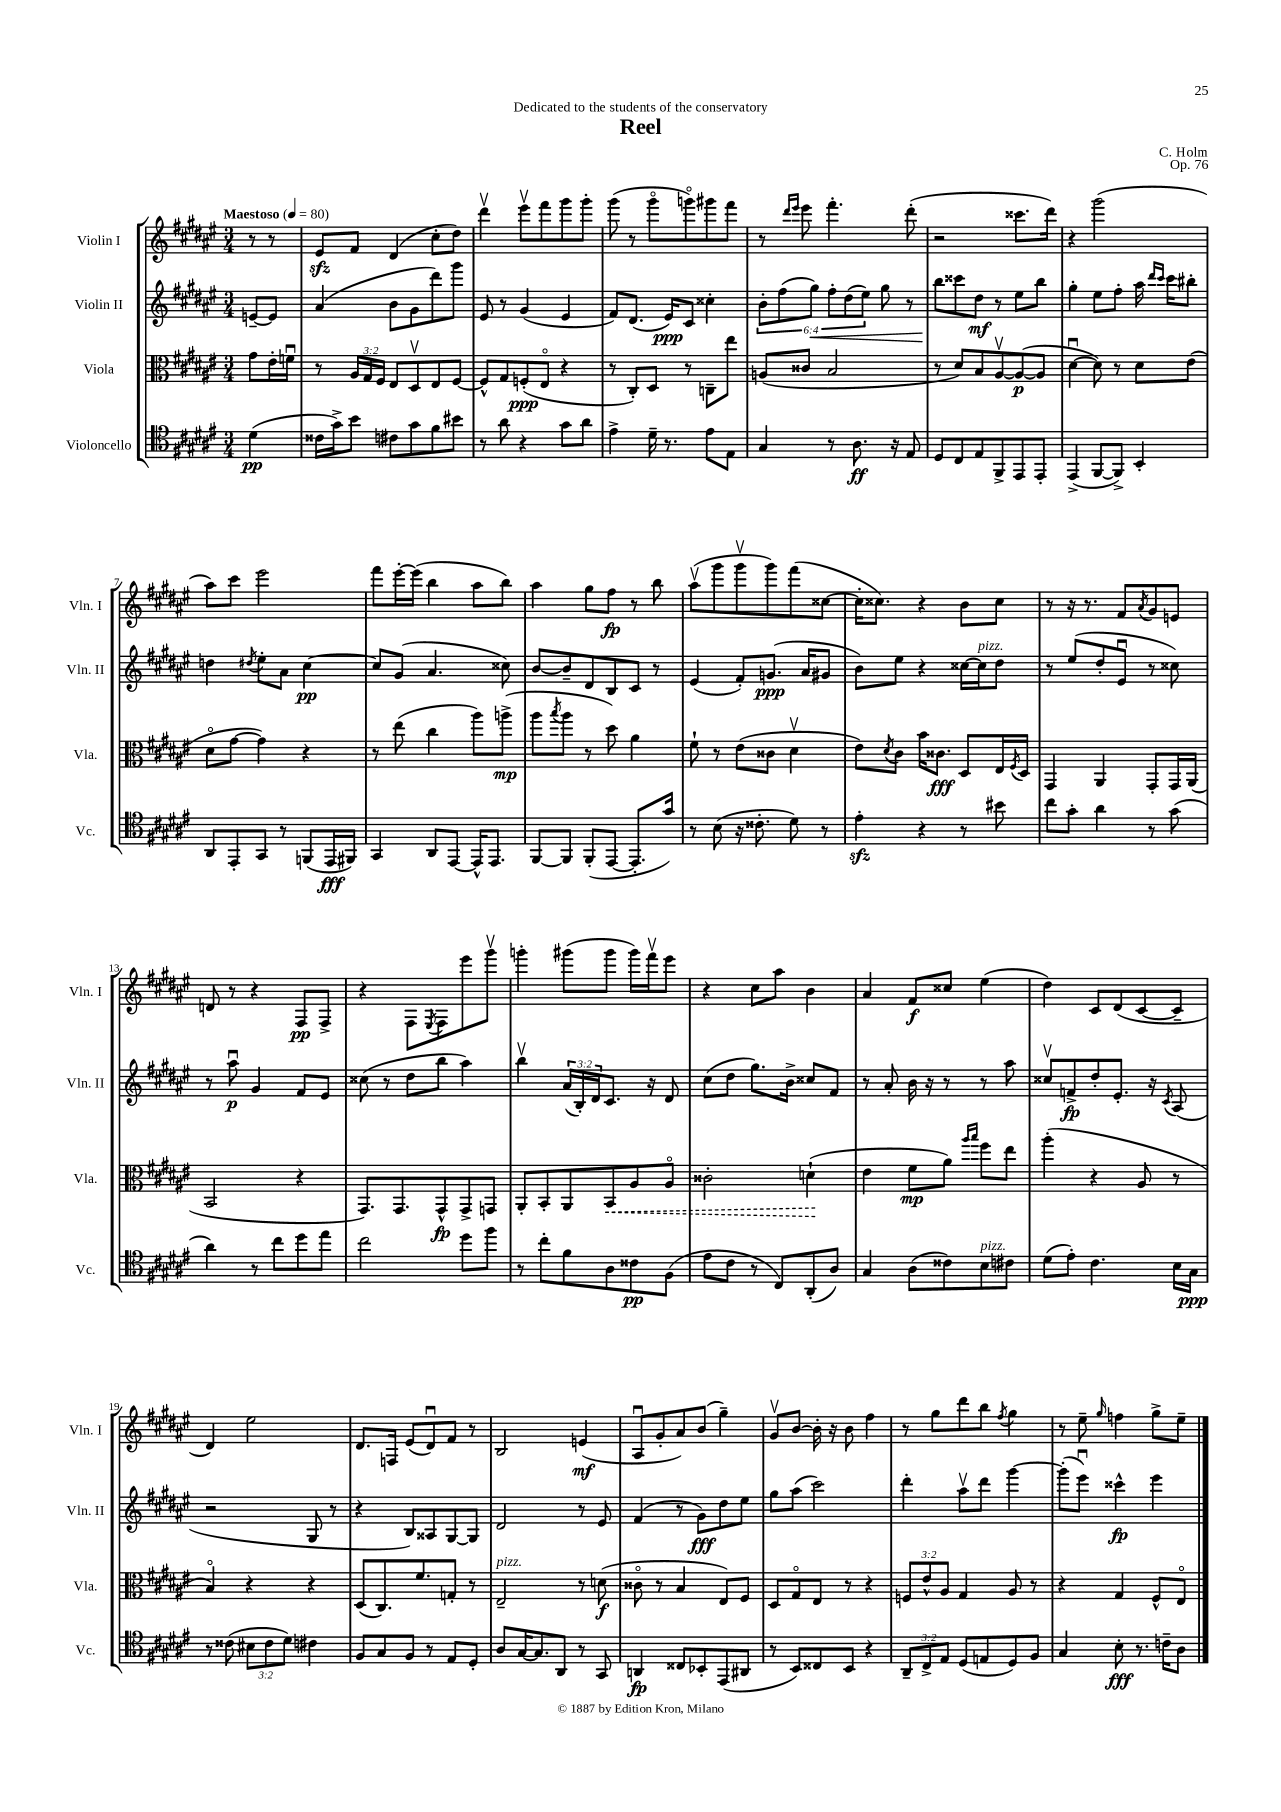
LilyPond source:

\header { title = "Reel" composer = "C. Holm" dedication = "Dedicated to the students of the conservatory" opus = "Op. 76" }
<<
\new StaffGroup <<
\new Staff = "s0" \with { instrumentName = "Violin I" shortInstrumentName = "Vln. I" } {
    \clef treble \key fis \major \numericTimeSignature \time 3/4 \partial 4 \tempo "Maestoso" 4 = 80
    r8 r8 |
    eis'8\sfz fis'8 dis'4( cis''8-. dis''8) |
    dis'''4\upbow eis'''8\upbow fis'''8 gis'''8 gis'''8-. |
    gis'''8( r8 gis'''8\flageolet g'''8\flageolet) gis'''8 fis'''8 |
    r8 \grace { dis'''16 eis'''16 } eis'''8 fis'''4.-. dis'''8-.( |
    r2 cisis'''8. dis'''16) |
    r4 gis'''2( |
    ais''8) cis'''8 eis'''2 |
    fis'''8 eis'''16~-. eis'''16( b''4 ais''8 b''8) |
    ais''4 gis''8 fis''8\fp r8 b''8 |
    ais''8\upbow( gis'''8 gis'''8\upbow gis'''8) fis'''8( cisis''8~ |
    cisis''16-. cisis''8.) r4 b'8 cisis''8 |
    r8 r16 r8. fis'8 \acciaccatura { ais'8 } gis'8 e'8 |
    d'8 r8 r4 fis8\pp fis8-> |
    r4 fis8 \acciaccatura { eis8 } fis8 eis'''8 gis'''8\upbow |
    g'''4-. gis'''8( gis'''8 gis'''16) fis'''16\upbow eis'''8 |
    r4 cis''8 ais''8 b'4 |
    ais'4 fis'8\f cisis''8 eis''4( |
    dis''4) cis'8 dis'8( cis'8~ cis'8-- |
    dis'4) eis''2 |
    dis'8. f16 eis'8( dis'8\downbow) fis'8 r8 |
    b2 e'4\mf( |
    ais8\downbow gis'8-. ais'8) b'8( gis''4--) |
    gis'8\upbow b'8~ b'16-. r16 b'8 fis''4 |
    r8 gis''8 dis'''8 b''8 \acciaccatura { fis''8 } gis''4 |
    r8 eis''8-- \grace { gis''16 } f''4 gis''8-> eis''8-- \bar "|." |
}
\new Staff = "s1" \with { instrumentName = "Violin II" shortInstrumentName = "Vln. II" } {
    \clef treble \key fis \major \numericTimeSignature \time 3/4 \override Staff.TupletNumber.text = #tuplet-number::calc-fraction-text \partial 4
    e'8~-- e'8 |
    ais'4( b'8 gis'8 dis'''8) gis'''8 |
    eis'8 r8 gis'4( eis'4 |
    fis'8) dis'8.( eis'16\ppp) cis'8 cisis''4-. |
    \tuplet 6/4 { b'8-. fis''8( gis''8\<) fis''8-. dis''8( eis''8) } gis''8 r8 |
    b''8\! cisis'''8 dis''8\mf r8 eis''8 b''8 |
    gis''4-. eis''8 fis''8-. ais''16 \grace { dis'''16 cis'''16 } cis'''16 bis''8-. |
    d''4 \acciaccatura { dis''8 } eis''8-. ais'8 cis''4~\pp |
    cis''8 gis'8( ais'4. cisis''8) |
    b'8~ b'8-- dis'8 b8 cis'8 r8 |
    eis'4( fis'8-.) g'8.\ppp( ais'16 gis'8 |
    b'8) eis''8 r4 cisis''16~ cisis''16^\markup { \italic "pizz." } dis''8 |
    r8 eis''8( dis''8-. eis'8\downbow r8 cisis''8) |
    r8 ais''8\downbow\p gis'4 fis'8 eis'8 |
    cisis''8( r8 dis''8 b''8 ais''4) |
    b''4\upbow \tuplet 3/2 { ais'16( b16-.) dis'16 } cis'8. r16 dis'8 |
    cis''8( dis''8 gis''8.) b'16-> cisis''8 fis'8 |
    r8 ais'8-. b'16 r16 r8 r8 ais''8 |
    cisis''8\upbow f'8->\fp dis''8-. eis'8.-. r16 \acciaccatura { cis'8 } ais8( |
    r2 gis8 r8 |
    r4 b8) aisis8 gis8~ gis8 |
    dis'2 r8 eis'8 |
    fis'4( r8 gis'8\fff) dis''8 eis''8 |
    gis''8 ais''8( cis'''2) |
    dis'''4-. ais''8\upbow dis'''8 gis'''4~ |
    gis'''8-.( eis'''8\downbow) cisis'''4-^\fp eis'''4 \bar "|." |
}
\new Staff = "s2" \with { instrumentName = "Viola" shortInstrumentName = "Vla." } {
    \clef alto \key fis \major \numericTimeSignature \time 3/4 \override Staff.TupletNumber.text = #tuplet-number::calc-fraction-text \partial 4
    gis'8 eis'16-. f'16\downbow |
    r8 \tuplet 3/2 { ais16 gis16 fis16 } eis8 dis8\upbow eis8 fis8~ |
    fis8-^ gis8 f8-.\ppp( eis8\flageolet r4 |
    r8 cis8-.) dis8 r8 c8-- eis''8 |
    a8( cisis'8 b2 |
    r8 dis'8) b8 ais8~\upbow ais8~\p( ais8 |
    dis'4~\downbow dis'8) r8 dis'8 eis'8( |
    dis'8\flageolet gis'8~ gis'4) r4 |
    r8 eis''8( cis''4 ais''8) a''8->\mp( |
    ais''8 \acciaccatura { b''8 } ais''8 r8 dis''8) ais'4 |
    fis'8-! r8 eis'8( cisis'8 dis'4\upbow |
    eis'8) \acciaccatura { dis'8 } cis'8 b'16 cisis'8.\fff dis8 eis16 \acciaccatura { fis8 } dis16 |
    gis,4 ais,4 gis,8-. gis,16 ais,16( |
    b,2 r4 |
    gis,8.) gis,8. gis,8-^\fp gis,8-> g,8 |
    ais,8-. b,8-. ais,8 \once \override Hairpin.style = #'dashed-line b,8\< ais8 ais8\flageolet |
    cisis'2-. d'4-!\!( |
    eis'4 fis'8\mp ais'8) \grace { ais''16 b''16 } fis''8 eis''8 |
    ais''4-.( r4 ais8 r8 |
    b4\flageolet) r4 r4 |
    dis8( cis8.) fis'8. g8-. r8 |
    eis2--^\markup { \italic "pizz." } r8 d'8\f( |
    cisis'8\flageolet r8 b4 eis8) fis8 |
    dis8 gis8\flageolet eis8 r8 r4 |
    \tuplet 3/2 { f8 eis'8-^ ais8 } gis4 ais8 r8 |
    r4 gis4 fis8-^ eis8\flageolet \bar "|." |
}
\new Staff = "s3" \with { instrumentName = "Violoncello" shortInstrumentName = "Vc." } {
    \clef tenor \key fis \major \numericTimeSignature \time 3/4 \override Staff.TupletNumber.text = #tuplet-number::calc-fraction-text \partial 4
    dis'4\pp( |
    cisis'16 gis'16->) b'8 cis'8 gis'8 fis'8 bis'8 |
    r8 ais'8 r4 gis'8 ais'8 |
    eis'4-> dis'16-- r8. eis'8 eis8 |
    gis4 r8 ais8.\ff r16 eis8 |
    dis8 cis8 eis8 fis,8-> eis,8 eis,8-. |
    eis,4->( fis,8~ fis,8->) b,4-. |
    ais,8 eis,8-. gis,8 r8 f,8( eis,16\fff fis,16) |
    gis,4 ais,8 eis,8~ eis,16-^ eis,8. |
    fis,8~ fis,8 fis,8-.( eis,8~ eis,8.-. gis'16) |
    r8 b8( r16 cisis'8.-. dis'8) r8 |
    eis'4-.\sfz r4 r8 bis'8 |
    cis''8 gis'8-. ais'4 r8 gis'8( |
    ais'4) r8 cis''8 dis''8 eis''8 |
    cis''2 dis''8 fis''8 |
    r8 cis''8-. fis'8 ais8 cisis'8\pp fis8( |
    eis'8 cis'8 r8 cis8) ais,8-.( ais8) |
    gis4 ais8( cisis'8) b8^\markup { \italic "pizz." } cis'8 |
    dis'8( eis'8-.) cis'4. b16 gis16\ppp |
    r8 cisis'8( \tuplet 3/2 { bis8 cisis'8 dis'8) } cis'4 |
    fis8 gis8 fis8 r8 eis8 dis8-. |
    ais8 gis16~ gis8. ais,8 r8 gis,8 |
    a,4\fp cisis8 bes,8-. eis,8( ais,8 |
    r8 b,8) cisis8 b,8 r4 |
    \tuplet 3/2 { ais,8-- cis8-> eis8 } dis8( e8 dis8) fis8 |
    gis4 b8-.\fff r8. c'16-- ais8 \bar "|." |
}
>>
>>
